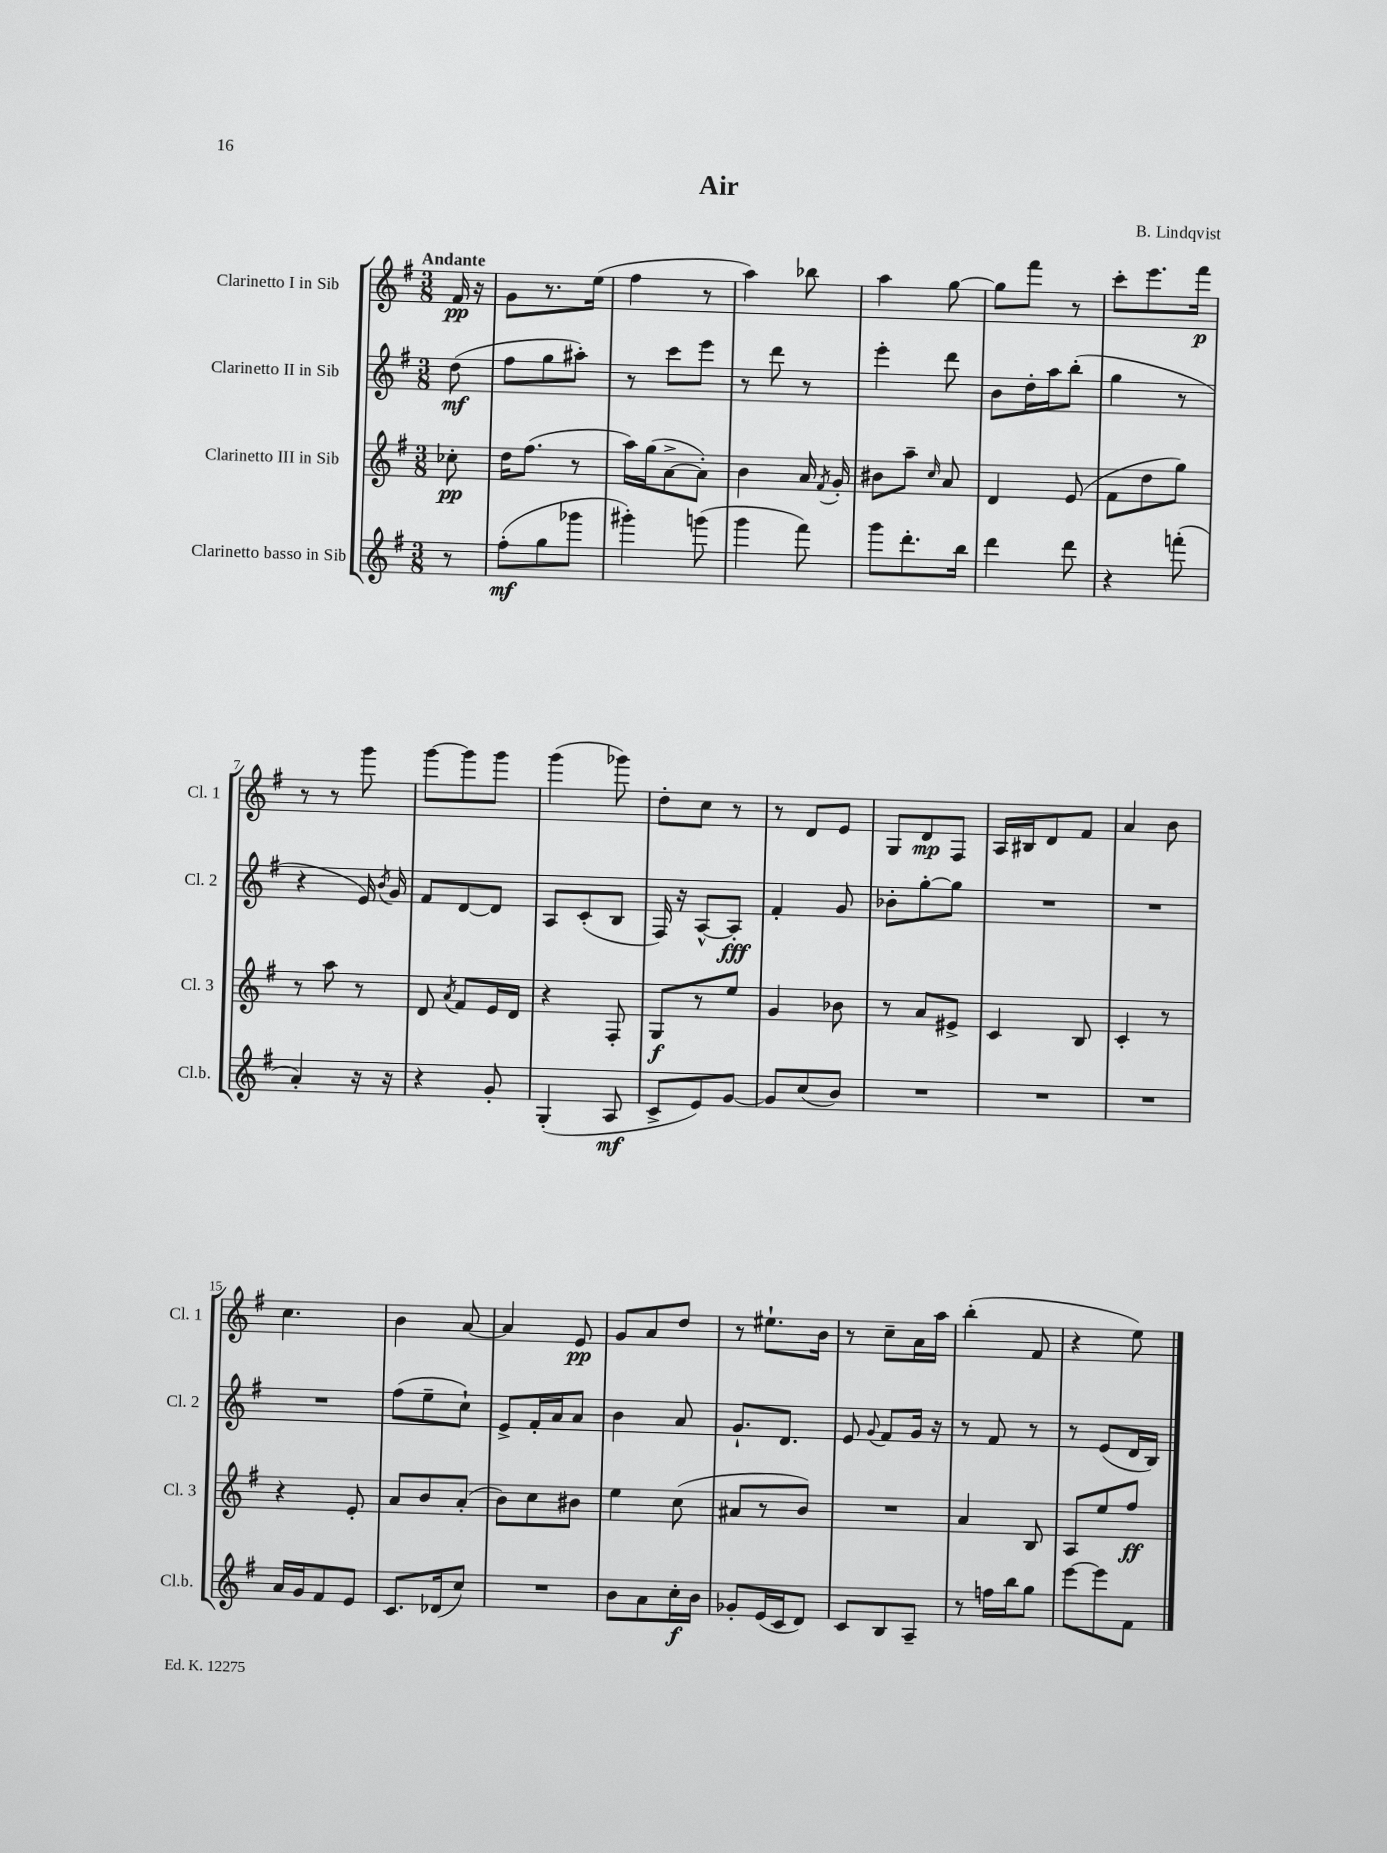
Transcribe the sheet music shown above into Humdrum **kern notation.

**kern	**kern	**kern	**kern
*staff4	*staff3	*staff2	*staff1
*clefG2	*clefG2	*clefG2	*clefG2
*k[f#]	*k[f#]	*k[f#]	*k[f#]
*M3/8	*M3/8	*M3/8	*M3/8
8r	8cc-'\	(8dd\	16f#/
.	.	.	16r
=	=	=	=
(8ff#'\L	16dd\LK	8ff#\L	8g\L
.	(8.ff#\J	.	.
8gg\	.	8gg\	8.r
8ggg-\J	8r	8aa#'\J)	.
.	.	.	(16ee\Jk
=	=	=	=
4ggg#'\)	16aa\LL)	8r	4ff#\
.	(16gg\J	.	.
.	[8a^\	8ccc\L	.
(8ggg\	8a'\]J)	8eee\J	8r
=	=	=	=
4ggg\	4b\	8r	4aa\)
.	.	8ddd\	.
8fff#\)	16a/	8r	8bb-\
.	8qf#/	.	.
.	16g'/	.	.
=	=	=	=
8ggg\L	8b#\L	4eee'\	4aa\
8.ddd'\	8aa~\J	.	.
.	16qqcc/	.	.
.	8a/	8ddd\	[8gg\
16bb\Jk	.	.	.
=	=	=	=
4ddd\	4d/	8b\L	8gg\]L
.	.	16dd'\L	8fff#\J
.	.	16aa\J	.
8ddd\	(8e/	(8bb'\J	8r
=	=	=	=
4r	8f#\L	4gg\	8ccc'\L
.	8dd\	.	8.eee\
(8fff'\	8gg\J)	8r	.
.	.	.	16fff#\Jk
=	=	=	=
4a'/)	8r	4r	8r
.	8aa\	.	8r
16r	8r	16e/)	8ggg\
.	.	8qb/	.
16r	.	16g/	.
=	=	=	=
4r	8d/	8f#/L	[8ggg\L
.	8qa/	.	.
.	8f#/L	[8d/	8ggg\]
8g'/	16e/L	8d/]J	8ggg\J
.	16d/JJ	.	.
=	=	=	=
(4G'/	4r	8A/L	(4ggg\
.	.	(8c'/	.
8A/	8F#'/	8B/J	8ggg-\)
=	=	=	=
8c^/L	8G/L	16F#/)	8dd'\L
.	.	16r	.
8e/)	8r	[8A^^/L	8cc\J
[8g/J	8ee/J	8A'/]J	8r
=	=	=	=
8g/]L	4g/	4f#'/	8r
(8cc/	.	.	8d/L
8b/J)	8b-\	8g/	8e/J
=	=	=	=
4.r	8r	8b-'\L	8G/L
.	8a/L	[8gg'\	8d/
.	8e#^/J	8gg\]J	8F#/J
=	=	=	=
4.r	4c/	4.r	16A/LL
.	.	.	16B#/J
.	.	.	8d/
.	8B/	.	8f#/J
=	=	=	=
4.r	4c'/	4.r	4a/
.	8r	.	8b\
=	=	=	=
16a/LL	4r	4.r	4.cc\
16g/J	.	.	.
8f#/	.	.	.
8e/J	8e'/	.	.
=	=	=	=
8.c/L	8a/L	(8ff#\L	4b\
.	8b/	8ee~\	.
(16d-/k	.	.	.
8cc/J)	(8a'/J	8cc`\J)	[8a/
=	=	=	=
4.r	8b\L)	8e^/L	4a/]
.	8cc\	16f#'/L	.
.	.	16a/J	.
.	8b#\J	8a/J	8e/
=	=	=	=
8b\L	4ee\	4b\	8g/L
8a\	.	.	8a/
16cc'\L	(8cc\	8a/	8dd/J
16b\JJ	.	.	.
=	=	=	=
8g-'/L	8a#/L	8.g`/L	8r
(16e/L	8r	.	8.ee#`\L
16c/J	.	8.d/J	.
8d/J)	8b/J)	.	.
.	.	.	16b\Jk
=	=	=	=
8c/L	4.r	8e/	8r
.	.	8qqg/	.
8B/	.	8f#/L	8cc~\L
8A~/J	.	16g/Jk	16a\L
.	.	16r	16aa\JJ
=	=	=	=
8r	4a/	8r	(4bb'\
16ff\LL	.	8f#/	.
16bb\J	.	.	.
8gg\J	8B/	8r	8f#/
=	=	=	=
[8eee\L	8A/L	8r	4r
8eee\]	8ee/	(8e/L	.
8f#\J	8ff#/J	16d/L	8ee\)
.	.	16B/JJ)	.
==	==	==	==
*-	*-	*-	*-
